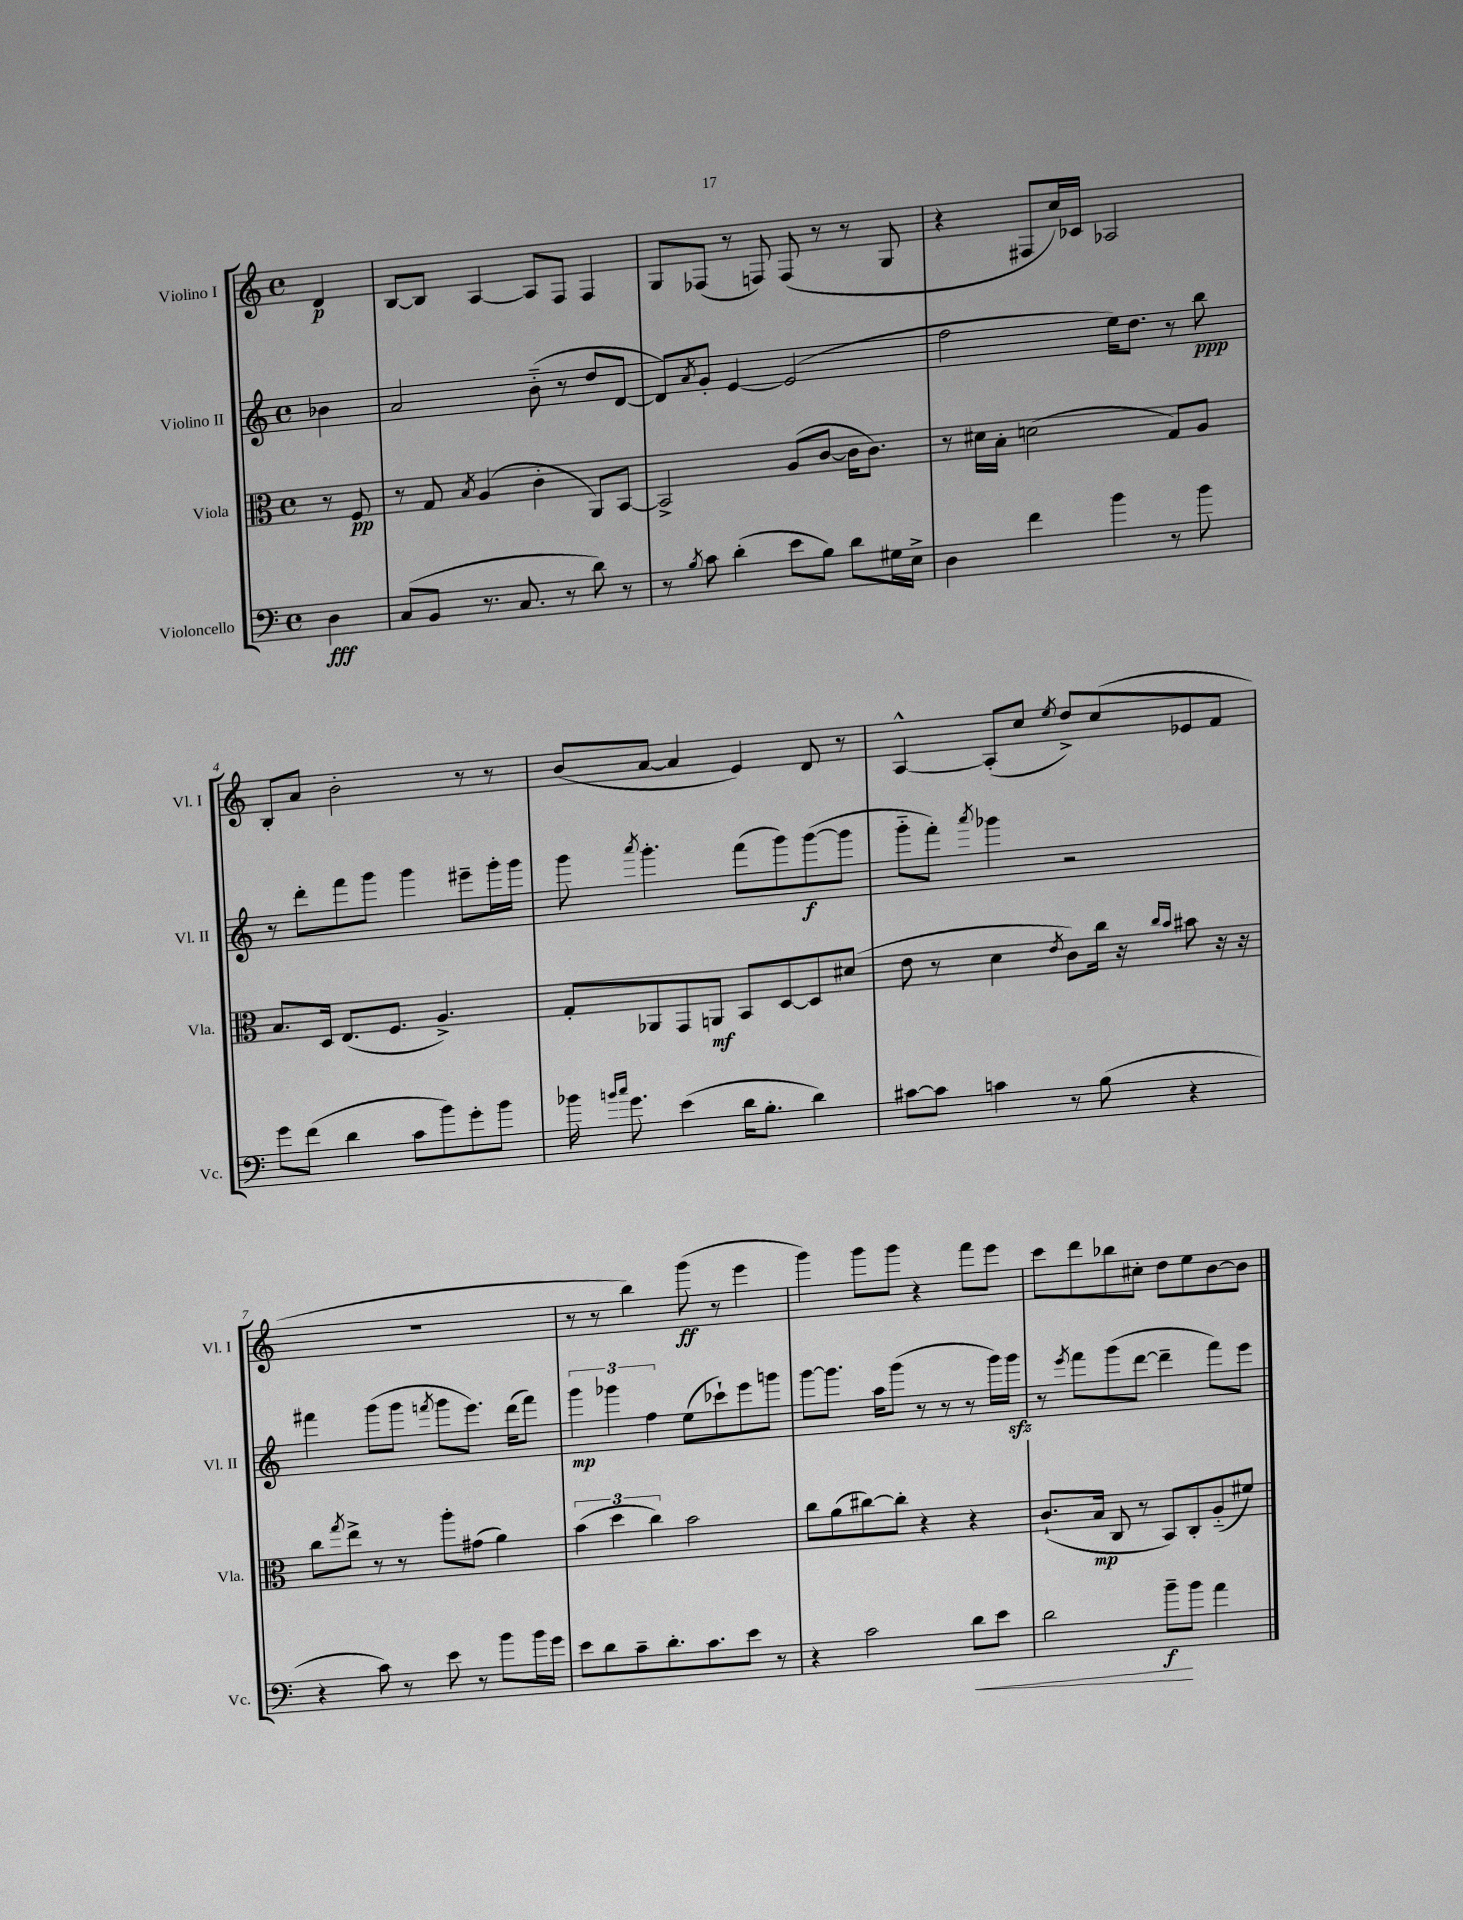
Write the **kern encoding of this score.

**kern	**dynam	**kern	**dynam	**kern	**dynam	**kern	**dynam
*part4	*part4	*part3	*part3	*part2	*part2	*part1	*part1
*staff4	*staff4	*staff3	*staff3	*staff2	*staff2	*staff1	*staff1
*I"Violoncello	*	*I"Viola	*	*I"Violino II	*	*I"Violino I	*
*I'Vc.	*	*I'Vla.	*	*I'Vl. II	*	*I'Vl. I	*
*clefF4	*	*clefC3	*	*clefG2	*	*clefG2	*
*k[]	*	*k[]	*	*k[]	*	*k[]	*
*M4/4	*	*M4/4	*	*M4/4	*	*M4/4	*
*met(c)	*	*met(c)	*	*met(c)	*	*met(c)	*
=	=	=	=	=	=	=	=
4D\	fff	8r	.	4b-X\	.	4d/	p
.	.	8F/	pp	.	.	.	.
=1	=1	=1	=1	=1	=1	=1	=1
(8C/L	.	8r	.	2a/	.	[8B/L	.
8BB/J	.	8G/	.	.	.	8B/J]	.
.	.	8qB/	.	.	.	.	.
8.r	.	(4A/	.	.	.	[4A/	.
8.C/	.	.	.	.	.	.	.
.	.	4c'\	.	(8b\	.	8A/L]	.
8r	.	.	.	8r	.	8F/J	.
8d\)	.	8AA/L)	.	8dd/L	.	4F/	.
8r	.	[8BB/J	.	[8d/J	.	.	.
=2	=2	=2	=2	=2	=2	=2	=2
8r	.	2BB^/]	.	8d/L])	.	8G/L	.
8qB/	.	.	.	8qa/	.	.	.
8c\	.	.	.	8g'/J	.	(8F-X/J	.
(4d'\	.	.	.	[4e/	.	8r	.
.	.	.	.	.	.	8Fn/)	.
8e\L	.	(8A/L	.	(2e/]	.	(8F/	.
8B\J)	.	[8c/J	.	.	.	8r	.
8d\L	.	16c\KL]	.	.	.	8r	.
.	.	8.c\J)	.	.	.	.	.
16G#X\L	.	.	.	.	.	8G/	.
16E^\JJ	.	.	.	.	.	.	.
=3	=3	=3	=3	=3	=3	=3	=3
4D\	.	8r	.	2ff\	.	4r	.
.	.	16d#X\LL	.	.	.	.	.
.	.	16B'\JJ	.	.	.	.	.
4f\	.	(2dn\	.	.	.	8F#X/L	.
.	.	.	.	.	.	16cc/L)	.
.	.	.	.	.	.	16c-X/JJ	.
4b\	.	.	.	16ee\KL)	.	2A-X/	.
.	.	.	.	8.dd\J	.	.	.
8r	.	8G/L)	.	8r	.	.	.
8b\	.	8A/J	.	8bb\	ppp	.	.
!!LO:LB:g=z
=4	=4	=4	=4	=4	=4	=4	=4
8g\L	.	8.B/L	.	8r	.	8B'/L	.
(8f\J	.	.	.	8ddd'\L	.	8a/J	.
.	.	16D/Jk	.	.	.	.	.
4d\	.	(8.E/L	.	8fff\	.	2b'\	.
.	.	.	.	8ggg\J	.	.	.
.	.	8.F/J	.	.	.	.	.
8c\L	.	.	.	4ggg\	.	.	.
8b\)	.	4.A^/)	.	.	.	.	.
8g'\	.	.	.	8eee#X~\L	.	8r	.
8b\J	.	.	.	16ggg'\L	.	8r	.
.	.	.	.	16ggg\JJ	.	.	.
=5	=5	=5	=5	=5	=5	=5	=5
16b-X\	.	8G'/L	.	8ggg\	.	(8b/L	.
16qqbn/LL	.	.	.	.	.	.	.
16qqcc/JJ	.	.	.	.	.	.	.
8.g\	.	.	.	.	.	.	.
.	.	.	.	8qaaa/	.	.	.
.	.	8AA-X/	.	4.ggg'\	.	[8a/J	.
(4e\	.	8GG/	.	.	.	4a/]	.
.	.	8AAn/J	mf	.	.	.	.
16d\KL	.	8BB/L	.	(8fff\L	.	4e/)	.
8.B'\J	.	.	.	.	.	.	.
.	.	[8D/	.	8ggg\)	.	.	.
4d\)	.	8D/]	.	([8ggg\	f	8d/	.
.	.	(8d#X/J	.	8ggg\J]	.	8r	.
=6	=6	=6	=6	=6	=6	=6	=6
[8c#X\L	.	8e\	.	8ggg\L	.	[4A^^/	.
8c#\J]	.	8r	.	8fff'\J)	.	.	.
.	.	.	.	8qaaa/	.	.	.
4cn\	.	4d\	.	4ggg-X\	.	(8A'/L]	.
.	.	.	.	.	.	8cc/J	.
.	.	8qe/	.	.	.	8qee/	.
8r	.	8c\L)	.	2r	.	8dd^/L)	.
(8B\	.	16cc\Jk	.	.	.	(8cc/	.
.	.	16r	.	.	.	.	.
.	.	16qqcc/LL	.	.	.	.	.
.	.	16qqb/JJ	.	.	.	.	.
4r	.	8b#X\	.	.	.	8e-X/	.
.	.	16r	.	.	.	8f/J	.
.	.	16r	.	.	.	.	.
!!LO:LB:g=z
=7	=7	=7	=7	=7	=7	=7	=7
4r	.	8cc\L	.	4fff#X\	.	1r	.
.	.	8qgg/	.	.	.	.	.
.	.	8ee^\J	.	.	.	.	.
8c\)	.	8r	.	(8ggg\L	.	.	.
8r	.	8r	.	8ggg\J	.	.	.
.	.	.	.	8qfffn/	.	.	.
8e\	.	8aa'\L	.	8ggg\L	.	.	.
8r	.	(8g#X\J	.	8.eee\J)	.	.	.
8b\L	.	4a\)	.	.	.	.	.
.	.	.	.	(16ddd\KL	.	.	.
16b\L	.	.	.	8fff\J)	.	.	.
16g\JJ	.	.	.	.	.	.	.
=8	=8	=8	=8	=8	=8	=8	=8
8e\L	.	(6b\	.	6ggg\	mp	8r	.
8d\	.	.	.	.	.	8r	.
.	.	6dd\	.	6ggg-X\	.	.	.
8c~\	.	.	.	.	.	4bb\)	.
.	.	6cc\)	.	6ff\	.	.	.
8.d'\	.	.	.	.	.	.	.
.	.	2b\	.	(8ee\L	.	(8ggg\	ff
8.c\	.	.	.	.	.	.	.
.	.	.	.	8ccc-X`\)	.	8r	.
8e\J	.	.	.	8eee\	.	4eee\	.
8r	.	.	.	8gggn\J	.	.	.
=9	=9	=9	=9	=9	=9	=9	=9
4r	.	8cc\L	.	[8ggg\L	.	4ggg\)	.
.	.	(8a\	.	8.ggg\J]	.	.	.
2c\	.	[8cc#X\)	.	.	.	8ggg\L	.
.	.	.	.	16aa\KL	.	.	.
.	.	8cc#'\J]	.	(8ggg\J	.	8ggg\J	.
.	.	4r	.	8r	.	4r	.
.	.	.	.	8r	.	.	.
!	!LO:HP:b	!	!	!	!	!	!
8d\L	<	4r	.	8r	.	8fff\L	.
8e\J	.	.	.	16ggg\LL)	.	8eee\J	.
.	.	.	.	16gggzz\JJ	.	.	.
=10	=10	=10	=10	=10	=10	=10	=10
2d\	.	(8.c`/L	.	8r	.	8ccc\L	.
.	.	.	.	8qeee/	.	.	.
.	.	.	.	8fff\L	.	8ddd\	.
.	.	16B/Jk	mp	.	.	.	.
.	.	8C/	.	(8ggg\	.	8bb-X\	.
.	.	8r	.	[8ddd\J	.	8cc#X'\J	.
8b~\L	f	8BB/L)	.	4ddd~\]	.	8dd\L	.
8b\J	[	8C'/	.	.	.	8ee\	.
4a\	.	(8A/	.	8fff\L)	.	[8b\	.
.	.	8f#X/J)	.	8eee\J	.	8b\J]	.
==	==	==	==	==	==	==	==
*-	*-	*-	*-	*-	*-	*-	*-
